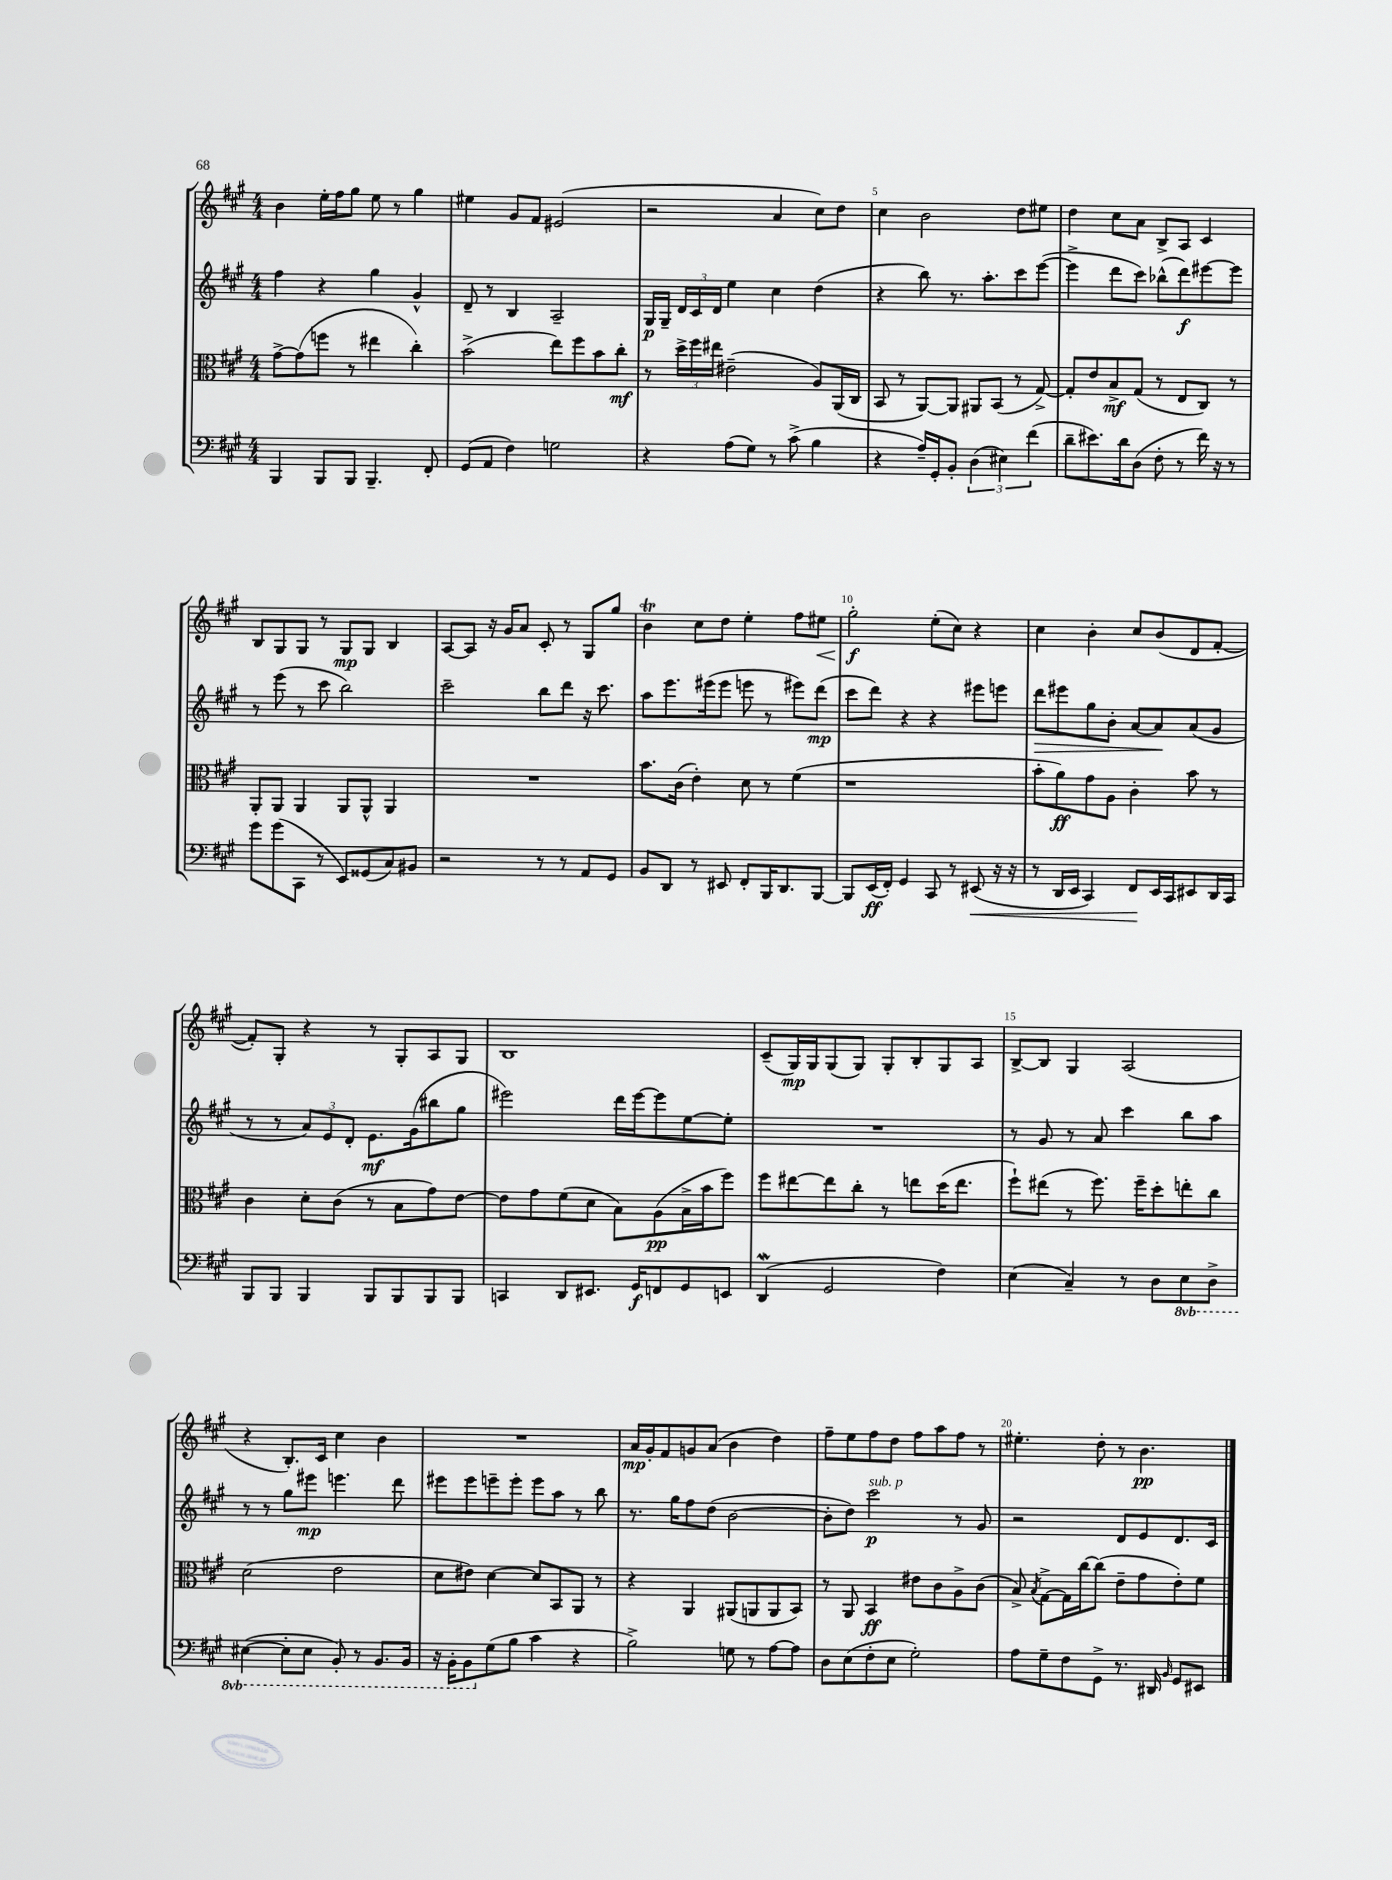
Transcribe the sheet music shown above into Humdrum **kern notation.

**kern	**dynam	**kern	**dynam	**kern	**dynam	**kern	**dynam
*part4	*part4	*part3	*part3	*part2	*part2	*part1	*part1
*staff4	*staff4	*staff3	*staff3	*staff2	*staff2	*staff1	*staff1
*clefF4	*	*clefC3	*	*clefG2	*	*clefG2	*
*k[f#c#g#]	*	*k[f#c#g#]	*	*k[f#c#g#]	*	*k[f#c#g#]	*
*M4/4	*	*M4/4	*	*M4/4	*	*M4/4	*
=2	=2	=2	=2	=2	=2	=2	=2
4BBB/	.	[8g#^\L	.	4ff#\	.	4b\	.
.	.	(8g#\]	.	.	.	.	.
8BBB/L	.	8ffn\J	.	4r	.	16ee'\LL	.
.	.	.	.	.	.	16ff#\J	.
8BBB/J	.	8r	.	.	.	8gg#\J	.
4.BBB~/	.	4ee#X\	.	4gg#\	.	8ee\	.
.	.	.	.	.	.	8r	.
.	.	4cc#'\)	.	4g#^^/	.	4gg#\	.
8FF#'/	.	.	.	.	.	.	.
=3	=3	=3	=3	=3	=3	=3	=3
(8GG#/L	.	(2b^\	.	8d~/	.	4ee#X\	.
8AA/J	.	.	.	8r	.	.	.
4F#\)	.	.	.	4B/	.	8g#/L	.
.	.	.	.	.	.	8f#/J	.
2Gn\	.	8ee\L)	.	2A~/	.	(2e#X/	.
.	.	8ff#\	.	.	.	.	.
.	.	8b\	.	.	.	.	.
.	.	8cc#'\J	mf	.	.	.	.
=4	=4	=4	=4	=4	=4	=4	=4
4r	.	8r	.	16G#/LL	p	2r	.
.	.	.	.	16G#~/JJ	.	.	.
.	.	24dd^\LL	.	24d/LL	.	.	.
.	.	24ff#\	.	24c#/	.	.	.
.	.	24ee#X\JJ	.	24d/JJ	.	.	.
(8A\L	.	(2e#X~\	.	4ee\	.	.	.
8G#\J)	.	.	.	.	.	.	.
8r	.	.	.	4cc#\	.	4a/	.
(8c#^\	.	.	.	.	.	.	.
4B\	.	8A/L)	.	(4dd\	.	8cc#\L)	.
.	.	(16AA/L	.	.	.	8dd\J	.
.	.	16C#/JJ	.	.	.	.	.
=5	=5	=5	=5	=5	=5	=5	=5
4r	.	8BB/	.	4r	.	4cc#\	.
.	.	8r	.	.	.	.	.
16A~/LL)	.	[8AA/L)	.	8bb\)	.	2b\	.
16GG#'/J	.	.	.	.	.	.	.
8BB'/J	.	8AA/J]	.	8.r	.	.	.
(6D\	.	8AA#X/L	.	.	.	.	.
.	.	.	.	8.aa'\L	.	.	.
.	.	(8BB/J	.	.	.	.	.
6E#X\)	.	.	.	.	.	.	.
.	.	8r	.	8ccc#\	.	8dd\L	.
(6f#\	.	.	.	.	.	.	.
.	.	[8G#^/)	.	([8eee\J	.	8ee#X\J	.
=6	=6	=6	=6	=6	=6	=6	=6
8d~\L	.	8G#'/L]	.	4eee^\]	.	4dd\	.
8.e#X\)	.	8e/	.	.	.	.	.
.	.	8B^/	mf	8ddd\L	.	8cc#\L	.
16d\k	.	.	.	.	.	.	.
(8D\J	.	(8G#/J	.	8ccc#\J)	.	8a\J	.
8F#'\	.	8r	.	(8bb-X^^\L	.	8B^/L	.
8r	.	8E/L	.	8ddd\)	f	8A/J	.
16f#\)	.	8C#/J)	.	[8eee#X\	.	4c#/	.
16r	.	.	.	.	.	.	.
8r	.	8r	.	8eee#\J]	.	.	.
!!LO:LB:g=z
=7	=7	=7	=7	=7	=7	=7	=7
8g#\L	.	8AA'/L	.	8r	.	8B/L	.
(8g#\	.	8AA/J	.	(8eee\	.	8G#/	.
8CC#\J	.	4AA/	.	8r	.	8G#/J	.
8r	.	.	.	8ccc#\	.	8r	.
8EE/L)	.	8AA/L	.	2bb\)	.	8G#/L	mp
(8GG##X/	.	8AA^^/J	.	.	.	8G#/J	.
8C#/)	.	4AA/	.	.	.	4B/	.
8BB#X/J	.	.	.	.	.	.	.
=8	=8	=8	=8	=8	=8	=8	=8
2r	.	1r	.	2ccc#~\	.	[8A/L	.
.	.	.	.	.	.	8A/J]	.
.	.	.	.	.	.	16r	.
.	.	.	.	.	.	16g#/KL	.
.	.	.	.	.	.	8a/J	.
8r	.	.	.	8bb\L	.	8c#'/	.
8r	.	.	.	8ddd\J	.	8r	.
8AA/L	.	.	.	16r	.	8G#/L	.
.	.	.	.	8.ccc#\	.	.	.
8GG#/J	.	.	.	.	.	8gg#/J	.
=9	=9	=9	=9	=9	=9	=9	=9
8BB/L	.	8.b\L	.	8aa\L	.	4bT\	.
8DD/J	.	.	.	8.eee\	.	.	.
.	.	(16c#\Jk	.	.	.	.	.
8r	.	4e'\)	.	.	.	8cc#\L	.
.	.	.	.	(16eee#X\k	.	.	.
8EE#X/	.	.	.	8eee#\J	.	8dd\J	.
8FF#'/L	.	8d\	.	8eeen\	.	4ee'\	.
16BBB/K	.	8r	.	8r	.	.	.
8.DD/	.	.	.	.	.	.	.
.	.	(4f#\	.	8eee#X\L)	.	8ff#\L	.
!	!	!	!	!	!	!	!LO:HP:b
[8BBB/J	.	.	.	(8ddd\J	mp	8ee#X\J	<
=10	=10	=10	=10	=10	=10	=10	=10
8BBB/L]	.	1r	.	8ccc#\L	.	2gg#'\	f
(16EE/L	ff	.	.	8ddd\J)	.	.	.
16FF#'/JJ)	.	.	.	.	.	.	.
4GG#/	.	.	.	4r	.	.	.
8CC#/	.	.	.	4r	.	(8ee'\L	[
8r	.	.	.	.	.	8cc#\J)	.
!	!LO:HP:b	!	!	!	!	!	!
(8EE#X/	<	.	.	8eee#X\L	.	4r	.
16r	.	.	.	8eeen\J	.	.	.
16r	.	.	.	.	.	.	.
=11	=11	=11	=11	=11	=11	=11	=11
!	!	!	!	!	!LO:HP:b	!	!
8r	.	8b'\L	.	8ddd\L	>	4cc#\	.
16DD/LL	.	8a\)	ff	8eee#X\	.	.	.
16EE/JJ	.	.	.	.	.	.	.
4CC#/)	.	8g#\	.	8gg#\	.	4b'\	.
.	.	8A\J	.	8b'\J	.	.	.
8FF#/L	.	4c#'\	.	[8a/L	.	8cc#/L	.
16EE/L	[	.	.	8a/]	.	(8b/	.
16CC#/J	.	.	.	.	.	.	.
8EE#X/	.	8b\	.	(8a/	]	8d/	.
16DD/L	.	8r	.	8g#/J	.	[8f#'/J	.
16CC#/JJ	.	.	.	.	.	.	.
!!LO:LB:g=z
=12	=12	=12	=12	=12	=12	=12	=12
8BBB/L	.	4c#\	.	8r	.	8f#'/L])	.
8BBB/J	.	.	.	8r	.	8G#'/J	.
4BBB/	.	8d'\L	.	12a/L)	.	4r	.
.	.	.	.	12e/	.	.	.
.	.	(8c#\J	.	.	.	.	.
.	.	.	.	12d'/J	.	.	.
8BBB/L	.	8r	.	8.e\L	mf	8r	.
8BBB/	.	8B\L	.	.	.	8G#'/L	.
.	.	.	.	(16g#\k	.	.	.
8BBB/	.	8g#\)	.	8bb#X\	.	8A/	.
8BBB/J	.	[8e\J	.	8gg#\J	.	8G#/J	.
=13	=13	=13	=13	=13	=13	=13	=13
4CCn/	.	8e\L]	.	2eee#X\)	.	1B	.
.	.	8g#\	.	.	.	.	.
8DD/L	.	(8f#\	.	.	.	.	.
8.EE#X/J	.	8d\J	.	.	.	.	.
.	.	8B\L)	.	16ddd\LL	.	.	.
16GG#/KL	f	.	.	[16eee#\J	.	.	.
8FFn/	.	(8A\	pp	8eee#\]	.	.	.
8GG#/	.	16B^\L	.	[8ee\	.	.	.
.	.	16b\J	.	.	.	.	.
8EEn/J	.	8ff#\J)	.	8ee'\J]	.	.	.
=14	=14	=14	=14	=14	=14	=14	=14
(4DDw/	.	8ff#\L	.	1r	.	(8c#~/L	.
.	.	[8ee#X\	.	.	.	16G#/L)	mp
.	.	.	.	.	.	16G#/J	.
2GG#/	.	8ee#\]	.	.	.	(8G#/	.
.	.	8cc#'\J	.	.	.	8G#/J)	.
.	.	8r	.	.	.	8G#'/L	.
.	.	8een\L	.	.	.	8B'/	.
4F#\)	.	(16dd\K	.	.	.	8G#/	.
.	.	8.ee\J	.	.	.	.	.
.	.	.	.	.	.	8A/J	.
=15	=15	=15	=15	=15	=15	=15	=15
(4E\	.	8ff#`\L)	.	8r	.	[8B^/L	.
.	.	(8ee#X\J	.	8g#/	.	8B/J]	.
4C#~/)	.	8r	.	8r	.	4G#/	.
.	.	8.ff#\)	.	8a/	.	.	.
8r	.	.	.	4ccc#\	.	(2A/	.
.	.	16ff#~\KL	.	.	.	.	.
8D\L	.	8dd'\	.	.	.	.	.
*8ba	*	*	*	*	*	*	*
8EE\	.	8een'\	.	8bb\L	.	.	.
8DD^\J	.	8cc#\J	.	8aa\J	.	.	.
!!LO:LB:g=z
=16	=16	=16	=16	=16	=16	=16	=16
([4EE#X\	.	(2d\	.	8r	.	4r	.
.	.	.	.	8r	.	.	.
8EE#'\L]	.	.	.	8gg#\L	.	8.B'/L)	.
8EE#\J	.	.	.	8eee#X\J	mp	.	.
.	.	.	.	.	.	16c#/Jk	.
8BBB'/)	.	2e\	.	4.eeen\	.	4cc#\	.
8r	.	.	.	.	.	.	.
8.BBB/L	.	.	.	.	.	4b\	.
.	.	.	.	8ddd\	.	.	.
16BBB/Jk	.	.	.	.	.	.	.
=17	=17	=17	=17	=17	=17	=17	=17
16r	.	8d\L	.	8eee#X\L	.	1r	.
16BBB'\KL	.	.	.	.	.	.	.
8BBB\	.	8e#X\J)	.	8eee#\	.	.	.
*X8ba	*	*	*	*	*	*	*
(8G#\	.	[4d\	.	8eeen~\	.	.	.
8B\J	.	.	.	8eee'\J	.	.	.
4c#\	.	8d/L]	.	8eee\L	.	.	.
.	.	8BB/	.	8aa\J	.	.	.
4r	.	8AA/J	.	8r	.	.	.
.	.	8r	.	8bb\	.	.	.
=18	=18	=18	=18	=18	=18	=18	=18
2B^\)	.	4r	.	8.r	.	16a/LL	mp
.	.	.	.	.	.	16g#'/J	.
.	.	.	.	.	.	8f#/	.
.	.	.	.	16gg#\KL	.	.	.
.	.	4AA/	.	8ff#\	.	8gn/	.
.	.	.	.	(8dd\J	.	(8a/J	.
8Gn\	.	(8AA#X/L	.	[2b\	.	4b\	.
8r	.	8AAn/	.	.	.	.	.
[8A\L	.	8AA/	.	.	.	4dd\)	.
8A\J]	.	8BB/J)	.	.	.	.	.
=19	=19	=19	=19	=19	=19	=19	=19
8D\L	.	8r	.	8b'\L]	.	8ff#~\L	.
(8E\	.	8AA/	.	8dd\J)	.	8ee\	.
!	!	!	!	!LO:TX:a:i:t=sub. p	!	!	!
8F#'\	.	4BB/	ff	2ccc#\	p	8ff#\	.
8E\J	.	.	.	.	.	8dd\J	.
2G#'\)	.	8e#X\L	.	.	.	8ff#\L	.
.	.	8c#\	.	.	.	8aa\	.
.	.	8A^\	.	8r	.	8ff#\J	.
.	.	(8c#\J	.	8g#/	.	8r	.
=20	=20	=20	=20	=20	=20	=20	=20
8A\L	.	8B^/)	.	2r	.	4.ee#X'\	.
.	.	8qB/	.	.	.	.	.
8G#~\	.	[8G#^\L	.	.	.	.	.
8F#\	.	16G#\L]	.	.	.	.	.
.	.	[16cc#\J	.	.	.	.	.
8GG#^\J	.	(8cc#\J]	.	.	.	8dd'\	.
8.r	.	8e~\L	.	8d/L	.	8r	.
.	.	8g#\	.	8e/	.	4.b\	pp
16DD#X/	.	.	.	.	.	.	.
16qqBB/	.	.	.	.	.	.	.
8GG#/L	.	8e'\)	.	8.d/	.	.	.
8EE#X/J	.	8f#\J	.	.	.	.	.
.	.	.	.	16c#/Jk	.	.	.
==	==	==	==	==	==	==	==
*-	*-	*-	*-	*-	*-	*-	*-
